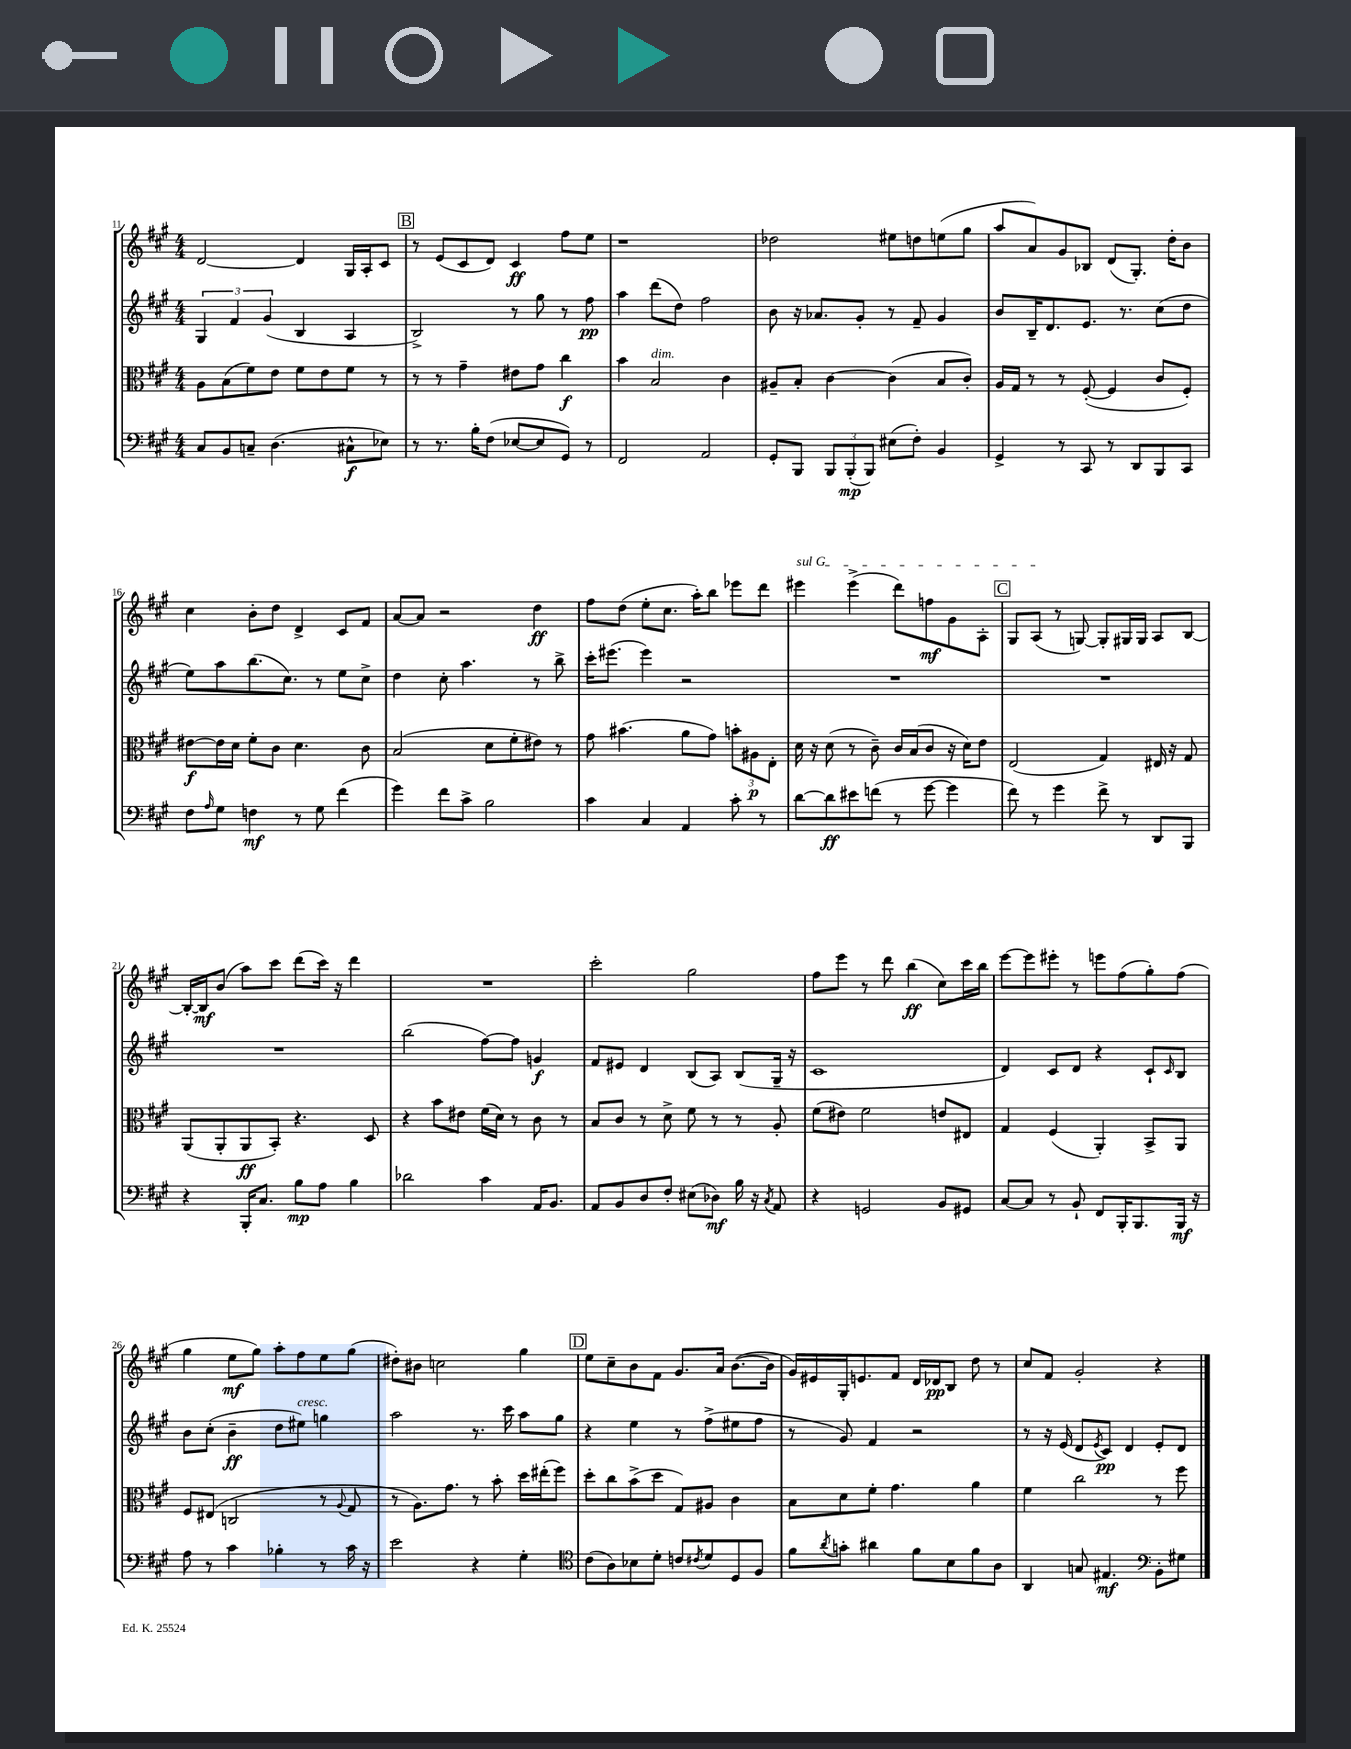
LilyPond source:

<<
\new StaffGroup <<
\new Staff = "s0" {
    \clef treble \key a \major \numericTimeSignature \time 4/4
    d'2~ d'4 gis16 a16-. cis'8 |
    \mark \markup { \box "B" } r8 e'8( cis'8 d'8) cis'4\ff fis''8 e''8 |
    r1 |
    des''2 eis''8 d''8 e''8( gis''8 |
    a''8 a'8) gis'8 bes8 d'8( gis8.-.) d''16-. b'8 |
    cis''4 b'8-. d''8 d'4-> cis'8 fis'8 |
    a'8~ a'8 r2 d''4\ff |
    fis''8 d''8( e''8-. cis''8. a''16-.) b''8 ees'''8 d'''8 |
    \once \override TextSpanner.bound-details.left.text = \markup { \italic "sul G" } eis'''4\startTextSpan eis'''4->( d'''8) f''8\mf gis'8 a8-. |
    \mark \markup { \box "C" } gis8 a8\stopTextSpan( r8 g8~) g8-. gis16 gis16 a8 b8~ |
    b16~-. b16\mf b'8( a''8) cis'''8 d'''8( cis'''16) r16 d'''4 |
    R1 |
    cis'''2-. gis''2 |
    fis''8 e'''8 r8 d'''8 b''4\ff( cis''8) cis'''16 b''16 |
    e'''8~ e'''8 eis'''8-. r8 e'''8 fis''8( gis''8-.) fis''8( |
    gis''4 e''8\mf gis''8) a''8-. fis''8 e''8 gis''8( |
    dis''8-.) bis'8 c''2 gis''4 |
    \mark \markup { \box "D" } e''8 cis''8-- b'8 fis'8 gis'8. a'16 b'8.~( b'16 |
    gis'16) eis'16 gis16-. e'8. fis'8 d'16 des'16\pp b8 d''8 r8 |
    cis''8 fis'8 gis'2-. r4 \bar "|." |
}
\new Staff = "s1" {
    \clef treble \key a \major \numericTimeSignature \time 4/4
    \tuplet 3/2 { gis4 fis'4 gis'4( } b4 a4 |
    \mark \markup { \box "B" } b2->) r8 gis''8 r8 fis''8\pp |
    a''4 d'''8( d''8) fis''2 |
    b'8 r16 aes'8. gis'8-. r8 fis'8-- gis'4 |
    b'8 b16-- d'8. e'8. r8. cis''8( d''8 |
    e''8) a''8 b''8.( cis''8.) r8 e''8 cis''8-> |
    d''4 cis''8-. a''4. r8 b''8-> |
    cis'''16-. eis'''8.( eis'''4) r2 |
    R1 |
    \mark \markup { \box "C" } R1 |
    R1 |
    b''2( fis''8~) fis''8 g'4\f |
    fis'8 eis'8 d'4 b8( a8) b8( gis16-- r16 |
    cis'1 |
    d'4) cis'8 d'8 r4 cis'8-! \grace { cis'16 } b8 |
    b'8 cis''8-.( b'4--\ff d''8 eis''8^\markup { \italic "cresc." }) g''4 |
    a''2 r8. cis'''16 a''8 gis''8 |
    \mark \markup { \box "D" } r4 e''4 r8 fis''8->( eis''8 fis''8 |
    r8 gis'8) fis'4 r2 |
    r8 r16 e'16( d'8 \acciaccatura { e'8 } cis'8\pp) d'4 e'8-. d'8 \bar "|." |
}
\new Staff = "s2" {
    \clef alto \key a \major \numericTimeSignature \time 4/4
    a8 b8( fis'8) e'8 fis'8 e'8 fis'8 r8 |
    \mark \markup { \box "B" } r8 r8 gis'4-- eis'8 gis'8 cis''4\f |
    b'4 b2^\markup { \italic "dim." } cis'4 |
    ais8-- b8-. cis'4~ cis'4( b8 cis'8-.) |
    a16 gis16 r8 r8 fis8~-.( fis4 cis'8 fis8-.) |
    eis'8~\f eis'16 d'16 fis'8-. cis'8 d'4. cis'8 |
    b2( d'8 fis'8-. eis'8) r8 |
    gis'8 bis'4.( a'8 gis'8) \tuplet 3/2 { b'8-. ais8\p e8-. } |
    d'16 r16 d'8( r8 cis'8--) cis'16 b16( cis'8 r16 d'16) e'8 |
    \mark \markup { \box "C" } e2( gis4) eis16 r16 gis8 |
    a,8( a,8-. a,8\ff b,8-.) r4. d8 |
    r4 b'8 eis'8 fis'16( d'16) r8 cis'8 r8 |
    b8 cis'8 r8 d'8-> fis'8 r8 r8 a8-. |
    fis'8( eis'8) fis'2 e'8 eis8 |
    gis4 fis4( a,4-.) b,8-> a,8 |
    fis8 eis8( c2 r8 \appoggiatura { a8 } gis8 |
    r8 a8.) gis'8. r8 b'8-. d''16 eis''16-.( fis''8) |
    \mark \markup { \box "D" } d''8-. cis''8 b'8->( d''8 gis8) ais8 cis'4 |
    b8 d'8 fis'8-. gis'4. a'4 |
    fis'4 cis''2 r8 fis''8 \bar "|." |
}
\new Staff = "s3" {
    \clef bass \key a \major \numericTimeSignature \time 4/4
    cis8 b,8 c8-- d4.( cis8-^\f ees8) |
    \mark \markup { \box "B" } r8 r8. b16-. fis8( ees8~ ees8 gis,8) r8 |
    fis,2 a,2 |
    gis,8-. b,,8 \tuplet 3/2 { b,,8 b,,8-.\mp( b,,8) } eis8( fis8-.) b,4 |
    gis,4-> r8 cis,8 r8 d,8 b,,8 cis,8 |
    fis8 \grace { a16 } gis8 f4\mf r8 gis8 fis'4( |
    gis'4) fis'8 cis'8-> b2 |
    cis'4 cis4 a,4 cis'8-. r8 |
    d'8~ d'8\ff eis'8 f'8( r8 gis'8~ gis'4 |
    \mark \markup { \box "C" } fis'8) r8 gis'4 fis'8-> r8 d,8 b,,8 |
    r4 b,,16-. cis8. b8\mp a8 b4 |
    des'2 cis'4 a,16 b,8. |
    a,8 b,8 d8 fis8-. eis8( des8\mf) b16 r16 \acciaccatura { cis8 } a,8 |
    r4 g,2 b,8 gis,8 |
    cis8~ cis8 r8 b,8-! fis,8 b,,16-. b,,8. b,,16\mf r16 |
    a8 r8 cis'4 bes4-. r8 cis'16 r16 |
    e'2 r4 gis4-. |
    \mark \markup { \box "D" } \clef tenor cis'8( a8) bes8 d'8-. c'8 \acciaccatura { cis'8 } d'8 d8 fis8 |
    fis'8 \acciaccatura { a'8 } g'8-. ais'4 fis'8 b8 fis'8 a8 |
    a,4 g8 eis4.\mf \clef bass b,8-. gis8 \bar "|." |
}
>>
>>
\layout { \context { \Score currentBarNumber = #11 } }
